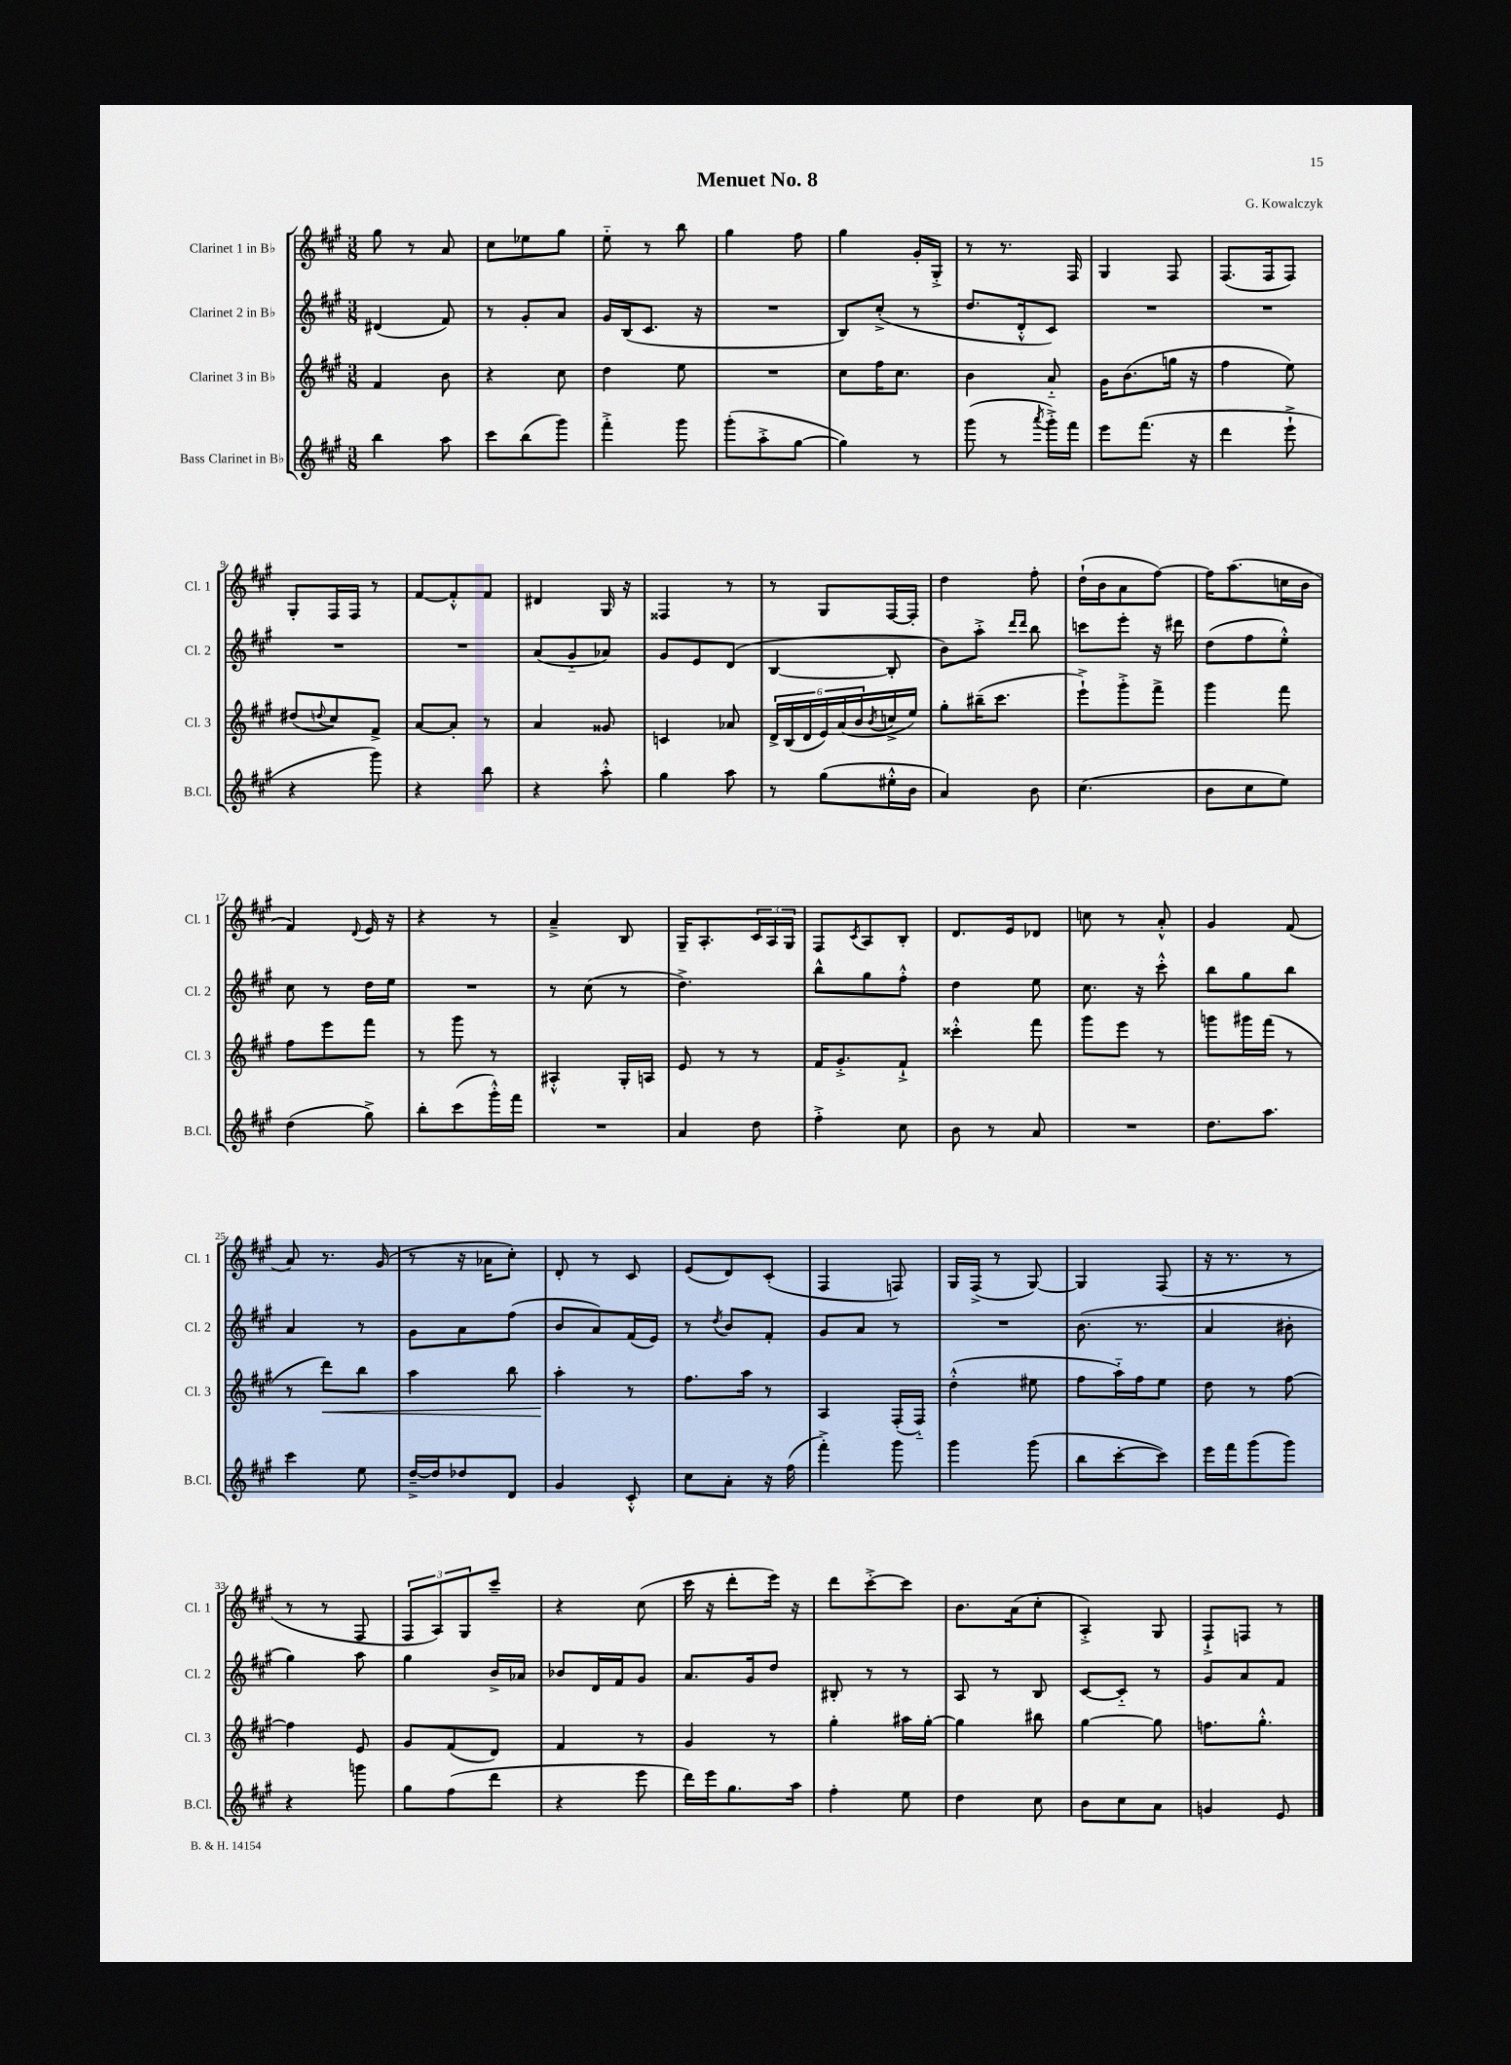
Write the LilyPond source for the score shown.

\header { title = "Menuet No. 8" composer = "G. Kowalczyk" }
<<
\new StaffGroup <<
\new Staff = "s0" \with { instrumentName = "Clarinet 1 in Bb" shortInstrumentName = "Cl. 1" } {
    \clef treble \key a \major \numericTimeSignature \time 3/8
    gis''8 r8 a'8 |
    cis''8 ees''8 gis''8 |
    e''8-_ r8 b''8 |
    gis''4 fis''8 |
    gis''4 gis'16-. gis16-.-> |
    r8 r8. fis16 |
    gis4 fis8 |
    fis8.( fis16 fis8) |
    gis8-. fis16 fis16 r8 |
    fis'8~ fis'8-.-^ fis'8 |
    dis'4 gis16 r16 |
    fisis4 r8 |
    r8 gis8 fis16~ fis16-. |
    d''4 fis''8-. |
    d''16-!( b'16 a'8 fis''8~) |
    fis''16 a''8.( c''16 b'16 |
    fis'4) \appoggiatura { d'8 } e'16 r16 |
    r4 r8 |
    a'4---> b8 |
    gis16-- a8.-. \tuplet 3/2 { cis'16 a16 gis16 } |
    fis8 \acciaccatura { cis'8 } a8 b8-. |
    d'8. e'16 des'8 |
    c''8 r8 a'8-.-^ |
    gis'4 fis'8( |
    a'8) r8. gis'16( |
    r8 r16 aes'16 cis''8-.) |
    d'8-. r8 cis'8 |
    e'8( d'8) cis'8-.( |
    fis4 f8) |
    gis16 fis16->( r8 gis8~) |
    gis4 fis8( |
    r16 r8. r8 |
    r8 r8 fis8 |
    \tuplet 3/2 { fis8 a8) gis8 } cis'''8-- |
    r4 cis''8( |
    cis'''16 r16 d'''8-. e'''16) r16 |
    d'''8 cis'''8~-.-> cis'''8 |
    b'8. a'16( cis''8-. |
    a4-.->) gis8 |
    fis8-!-> f8 r8 \bar "|." |
}
\new Staff = "s1" \with { instrumentName = "Clarinet 2 in Bb" shortInstrumentName = "Cl. 2" } {
    \clef treble \key a \major \numericTimeSignature \time 3/8
    dis'4( fis'8) |
    r8 gis'8-. a'8 |
    gis'16 b16( cis'8. r16 |
    R4. |
    b8) cis''8-.->( r8 |
    d''8. d'16-.-^ cis'8) |
    R4. |
    R4. |
    R4. |
    R4. |
    a'8( gis'8-_ aes'8) |
    gis'8 e'8 d'8( |
    b4~ b8-. |
    b'8) a''8-.-> \grace { d'''16 d'''16 } b''8 |
    c'''8 e'''8-. r16 dis'''16 |
    d''8( fis''8 e''8-.-^) |
    cis''8 r8 d''16 e''16 |
    R4. |
    r8 cis''8( r8 |
    d''4.->) |
    b''8-^ gis''8 fis''8-.-^ |
    d''4 e''8 |
    cis''8. r16 cis'''8-.-^ |
    b''8 gis''8 b''8 |
    a'4 r8 |
    gis'8 a'8 fis''8( |
    b'8 a'8) fis'16( e'16) |
    r8 \acciaccatura { d''8 } b'8 fis'8-. |
    gis'8 a'8 r8 |
    R4. |
    b'8.( r8. |
    a'4 bis'8-. |
    gis''4) a''8 |
    gis''4 b'16-> aes'16 |
    bes'8 d'16 fis'16 gis'8 |
    a'8. gis'16 d''8 |
    bis8-. r8 r8 |
    a8 r8 b8 |
    cis'8~ cis'8-_ r8 |
    gis'8 a'8 fis'8 \bar "|." |
}
\new Staff = "s2" \with { instrumentName = "Clarinet 3 in Bb" shortInstrumentName = "Cl. 3" } {
    \clef treble \key a \major \numericTimeSignature \time 3/8
    fis'4 b'8 |
    r4 cis''8 |
    d''4 e''8 |
    R4. |
    cis''8 fis''16 cis''8. |
    b'4 a'8-_ |
    gis'16 b'8.( g''16 r16 |
    fis''4 e''8) |
    dis''8( \appoggiatura { d''8 } cis''8) fis'8-> |
    a'8~ a'8-. r8 |
    a'4 gisis'8 |
    c'4 aes'8 |
    \tuplet 6/4 { d'16-> b16( d'16 e'16) a'16( b'16 } \acciaccatura { b'8 } c''16-> e''16) |
    gis''8-. bis''16--( cis'''8. |
    e'''8-!->) gis'''8-.-> fis'''8-> |
    gis'''4 fis'''8 |
    fis''8 e'''8 fis'''8 |
    r8 gis'''8 r8 |
    ais4-.-^ gis16-. a16 |
    e'8 r8 r8 |
    fis'16 gis'8.-.-> fis'8-!-> |
    cisis'''4-.-^ fis'''8 |
    gis'''8 e'''8 r8 |
    g'''8 gis'''16 fis'''16( r8 |
    r8 d'''8\<) b''8 |
    a''4 b''8 |
    a''4-.\! r8 |
    fis''8. a''16 r8 |
    a4 fis16-.( fis16-_) |
    d''4-.-^( eis''8 |
    fis''8 a''16-_) fis''16 e''8 |
    d''8 r8 fis''8~ |
    fis''4 e'8 |
    gis'8 fis'8( d'8) |
    fis'4 r8 |
    gis'4 r8 |
    gis''4-. ais''16 gis''16~-. |
    gis''4 bis''8 |
    gis''4~ gis''8 |
    f''8. gis''8.-.-^ \bar "|." |
}
\new Staff = "s3" \with { instrumentName = "Bass Clarinet in Bb" shortInstrumentName = "B.Cl." } {
    \clef treble \key a \major \numericTimeSignature \time 3/8
    b''4 a''8 |
    cis'''8 b''8( gis'''8) |
    fis'''4-.-> gis'''8 |
    gis'''8-.( a''8-.-> gis''8~ |
    gis''4) r8 |
    gis'''8( r8 \acciaccatura { a'''8 } gis'''16-.->) fis'''16 |
    e'''8 fis'''8.( r16 |
    d'''4 e'''8-!-> |
    r4 gis'''8) |
    r4 b''8 |
    r4 a''8-.-^ |
    gis''4 a''8 |
    r8 gis''8( eis''16-.-^ b'16 |
    a'4) b'8 |
    cis''4.( |
    b'8 cis''8 e''8) |
    d''4( gis''8->) |
    b''8-. cis'''8( gis'''16-.-^) fis'''16 |
    R4. |
    a'4 d''8 |
    fis''4-.-> cis''8 |
    b'8 r8 a'8 |
    R4. |
    d''8. a''8. |
    cis'''4 e''8 |
    d''16~---> d''16 des''8 d'8 |
    gis'4 cis'8-.-^ |
    cis''8 a'8-. r16 fis''16( |
    fis'''4-.->) gis'''8 |
    gis'''4 gis'''8( |
    b''8 cis'''8~-. cis'''8) |
    e'''16 fis'''16 gis'''8( gis'''8) |
    r4 g'''8 |
    gis''8 fis''8( d'''8 |
    r4 e'''8 |
    d'''16) e'''16 gis''8. a''16 |
    fis''4-. e''8 |
    d''4 cis''8 |
    b'8 cis''8 a'8 |
    g'4 e'8 \bar "|." |
}
>>
>>
